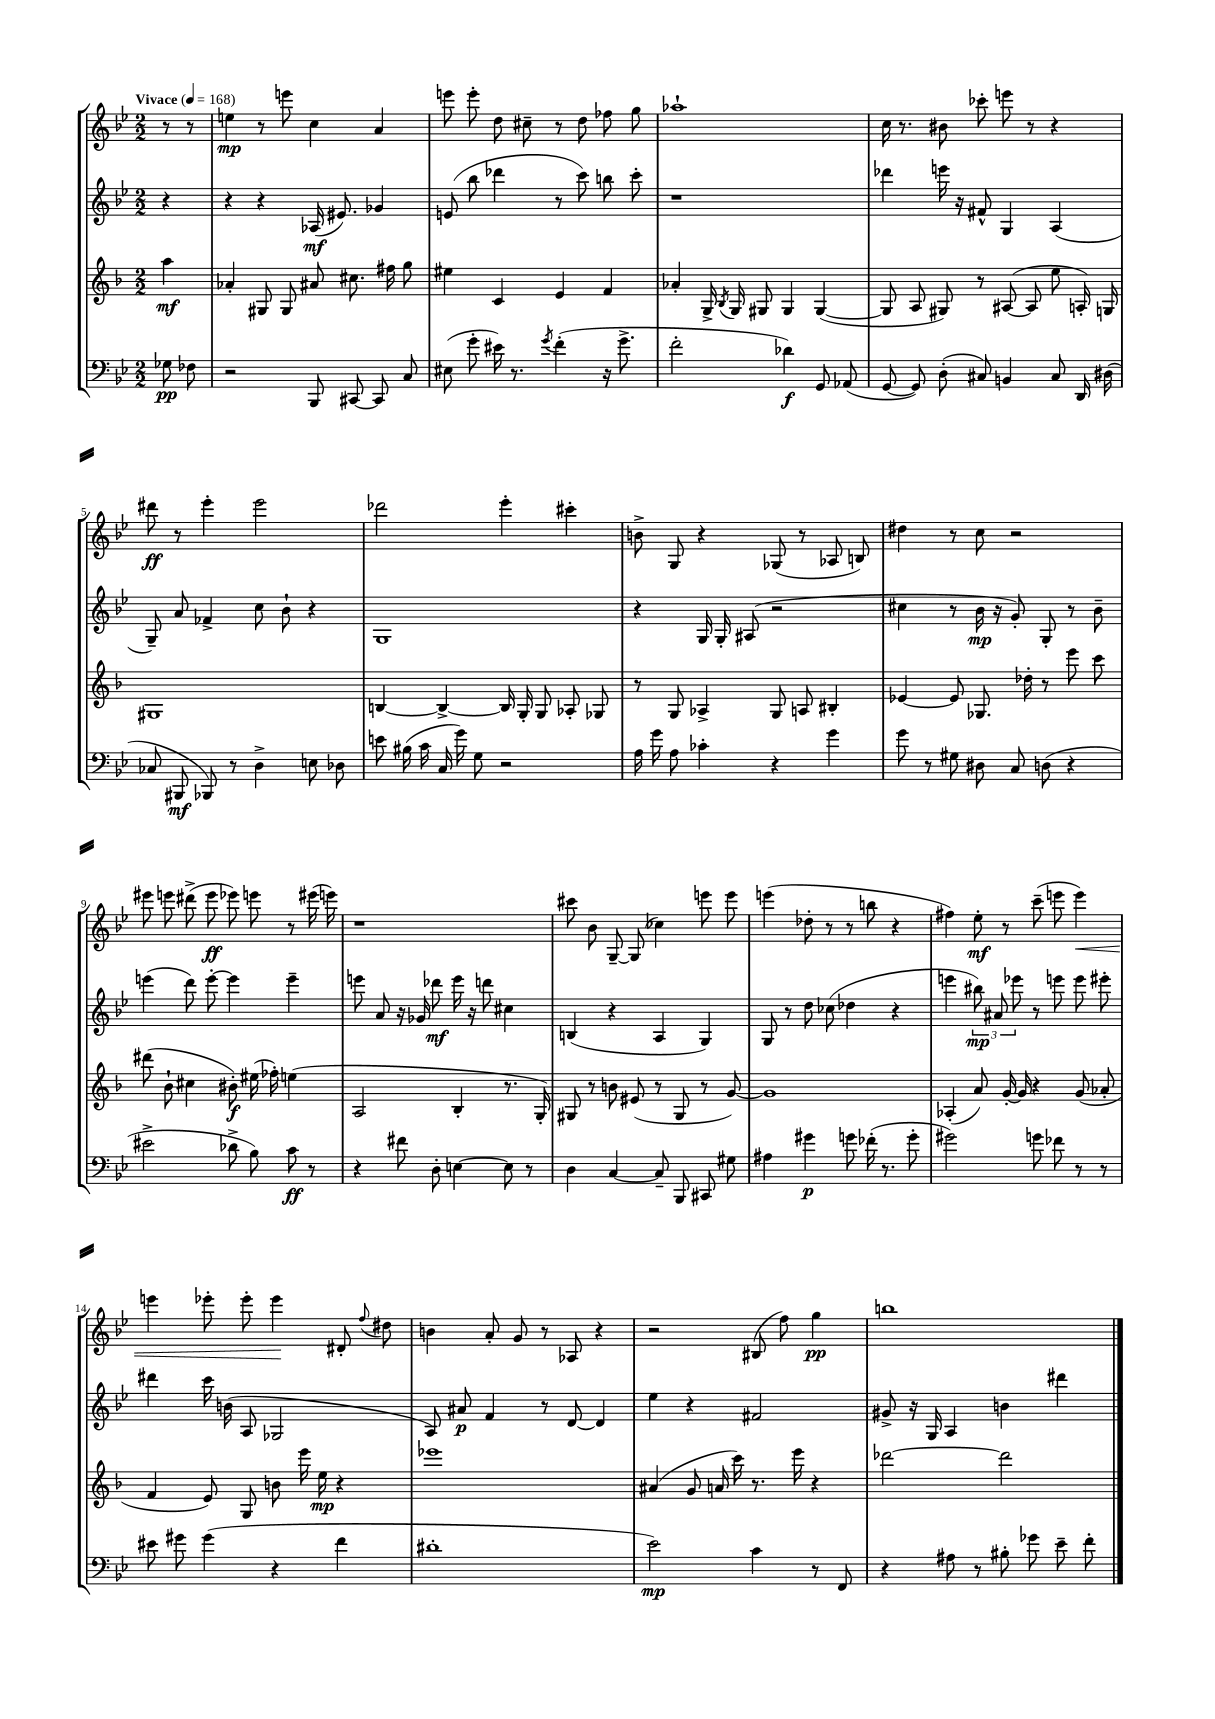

**kern	**kern	**kern	**kern
*staff4	*staff3	*staff2	*staff1
*clefF4	*clefG2	*clefG2	*clefG2
*k[b-e-]	*k[b-]	*k[b-e-]	*k[b-e-]
*M2/2	*M2/2	*M2/2	*M2/2
*MM168	*MM168	*MM168	*MM168
8G-\	4aa\	4r	8r
8F-\	.	.	8r
=	=	=	=
2r	4a-'/	4r	4ee\
.	8G#/	4r	8r
.	8G#/	.	8eee\
8BBB-/	8a#/	(16A-/	4cc\
.	.	8.e#/)	.
[8CC#/	8.cc#\	.	.
8CC#/]	.	4g-/	4a/
.	16ff#\	.	.
8C/	8gg\	.	.
=	=	=	=
(8E#\	4ee#\	(8e/	8eee\
8g'\	.	8bb-\	8eee'\
16e#\)	4c/	4ddd-\	8dd\
8.r	.	.	.
.	.	.	8cc#~\
8qg/	.	.	.
(4f'\	4e/	8r	8r
.	.	8ccc\)	8dd\
16r	4f/	8bb\	8ff-\
8.g^\	.	.	.
.	.	8ccc'\	8gg\
=	=	=	=
2f'\	4a-'/	1r	1aa-`
.	16G^/	.	.
.	8qB-/	.	.
.	16G/	.	.
.	8G#/	.	.
4d-\)	4G#/	.	.
8GG/	([4G#/	.	.
(8AA-/	.	.	.
=	=	=	=
[8GG/	8G#/]	4ddd-\	16cc\
.	.	.	8.r
8GG/])	8A/	.	.
(8D'\	8G#/)	16eee\	8b#\
.	.	16r	.
8C#/)	8r	8f#^^/	8ccc-'\
4BB/	([8A#/	4G/	8eee\
.	8A#/]	.	8r
8C#/	8ee\	(4A/	4r
16DD/	16A'/)	.	.
(16D#\	16G/	.	.
=	=	=	=
8C-/	1G#	8G~/)	8ddd#\
8BBB#/	.	8a/	8r
8BBB-/)	.	4f-^/	4eee-'\
8r	.	.	.
4D^\	.	8cc\	2eee-\
.	.	8b-`\	.
8E\	.	4r	.
8D-\	.	.	.
=	=	=	=
8e\	[4B/	1G	2ddd-\
(16B#\	.	.	.
16c\	.	.	.
16C/	4B^/_	.	.
16g\)	.	.	.
8G\	.	.	.
2r	16B/]	.	4eee-'\
.	16G'/	.	.
.	8G/	.	.
.	8A-'/	.	4ccc#'\
.	8G-/	.	.
=	=	=	=
16A\	8r	4r	8b^\
16g\	.	.	.
8A\	8G/	.	8G/
4c-'\	4A-^/	16G/	4r
.	.	16G'/	.
.	.	(8A#/	.
4r	8G/	2r	(8G-/
.	8A/	.	8r
4g\	4B#'/	.	8A-/
.	.	.	8B/)
=	=	=	=
8g\	[4e-/	4cc#\	4dd#\
8r	.	.	.
8G#\	8e-/]	8r	8r
8D#\	8.G-/	16b-\	8cc\
.	.	16r	.
8C/	.	8g'/)	2r
.	16dd-'\	.	.
(8D\	8r	8G'/	.
4r	8eee\	8r	.
.	8ccc\	8b-~\	.
=	=	=	=
2e#^\	(8ddd#\	(4eee\	8eee#\
.	8b-`\	.	8eee\
.	4cc#\	8ddd\)	(8ddd#^\
.	.	[8eee'\	8eee\
8d-^\	8b#'\)	4eee\]	8eee-\)
8B-\)	(16ee#\	.	8eee\
.	16ff-'\)	.	.
8c\	(4ee\	4eee~\	8r
8r	.	.	(16eee#\
.	.	.	16eee\)
=	=	=	=
4r	2A/	8eee\	1r
.	.	8a/	.
8f#\	.	16r	.
.	.	16g-/	.
8D'\	.	8ddd-\	.
[4E\	4B-'/	16eee\	.
.	.	16r	.
.	.	8ddd\	.
8E\]	8.r	4cc#\	.
8r	.	.	.
.	16G'/)	.	.
=	=	=	=
4D\	8G#/	(4B/	8ccc#\
.	8r	.	8b-\
[4C/	8b\	4r	[8G~/
.	(8e#/	.	(8G/]
8C~/]	8r	4A/	4cc-\)
8BBB-/	8G#/	.	.
8CC#/	8r	4G/)	8eee\
8G#\	[8g/)	.	8eee\
=	=	=	=
4A#\	1g]	8G/	(4eee\
.	.	8r	.
4g#\	.	8dd\	8dd-'\
.	.	(8cc-\	8r
8g\	.	4dd-\	8r
(16f-'\	.	.	8bb\
8.r	.	.	.
.	.	4r	4r
8g'\	.	.	.
=	=	=	=
2g#\)	(4A-'/	4eee\	4ff#\)
.	8a/)	12bb#\)	8ee-'\
.	.	12a#/	.
.	[16g'/	.	8r
.	.	12eee-\	.
.	16g/]	.	.
8g\	4r	8r	(8ccc~\
8f-\	.	8eee\	8eee\
8r	(8g/	8eee\	4eee\)
8r	8a-'/	8eee#'\	.
=	=	=	=
8e#\	4f/	4ddd#\	4eee\
8g#\	.	.	.
(4g#\	8e/)	16ccc\	8eee-'\
.	.	(16b\	.
.	8G/	8A/	8eee-'\
4r	8b\	2G-/	4eee-\
.	16eee\	.	.
.	16ee\	.	.
4f\	4r	.	8d#'/
.	.	.	8qqff/
.	.	.	8dd#\
=	=	=	=
1d#'	1eee-	8A/)	4b\
.	.	8a#/	.
.	.	4f/	8a'/
.	.	.	8g/
.	.	8r	8r
.	.	[8d/	8A-/
.	.	4d/]	4r
=	=	=	=
2e-\)	(4a#/	4ee-\	2r
.	8g/	4r	.
.	16a/	.	.
.	16ccc\)	.	.
4c\	8.r	2f#/	(8B#/
.	.	.	8ff\)
.	16eee\	.	.
8r	4r	.	4gg\
8FF/	.	.	.
=	=	=	=
4r	[2ddd-\	8g#^/	1bb
.	.	16r	.
.	.	16G/	.
8A#\	.	4A/	.
8r	.	.	.
8B#'\	2ddd-\]	4b\	.
8g-\	.	.	.
8e-~\	.	4ddd#\	.
8f'\	.	.	.
==	==	==	==
*-	*-	*-	*-
